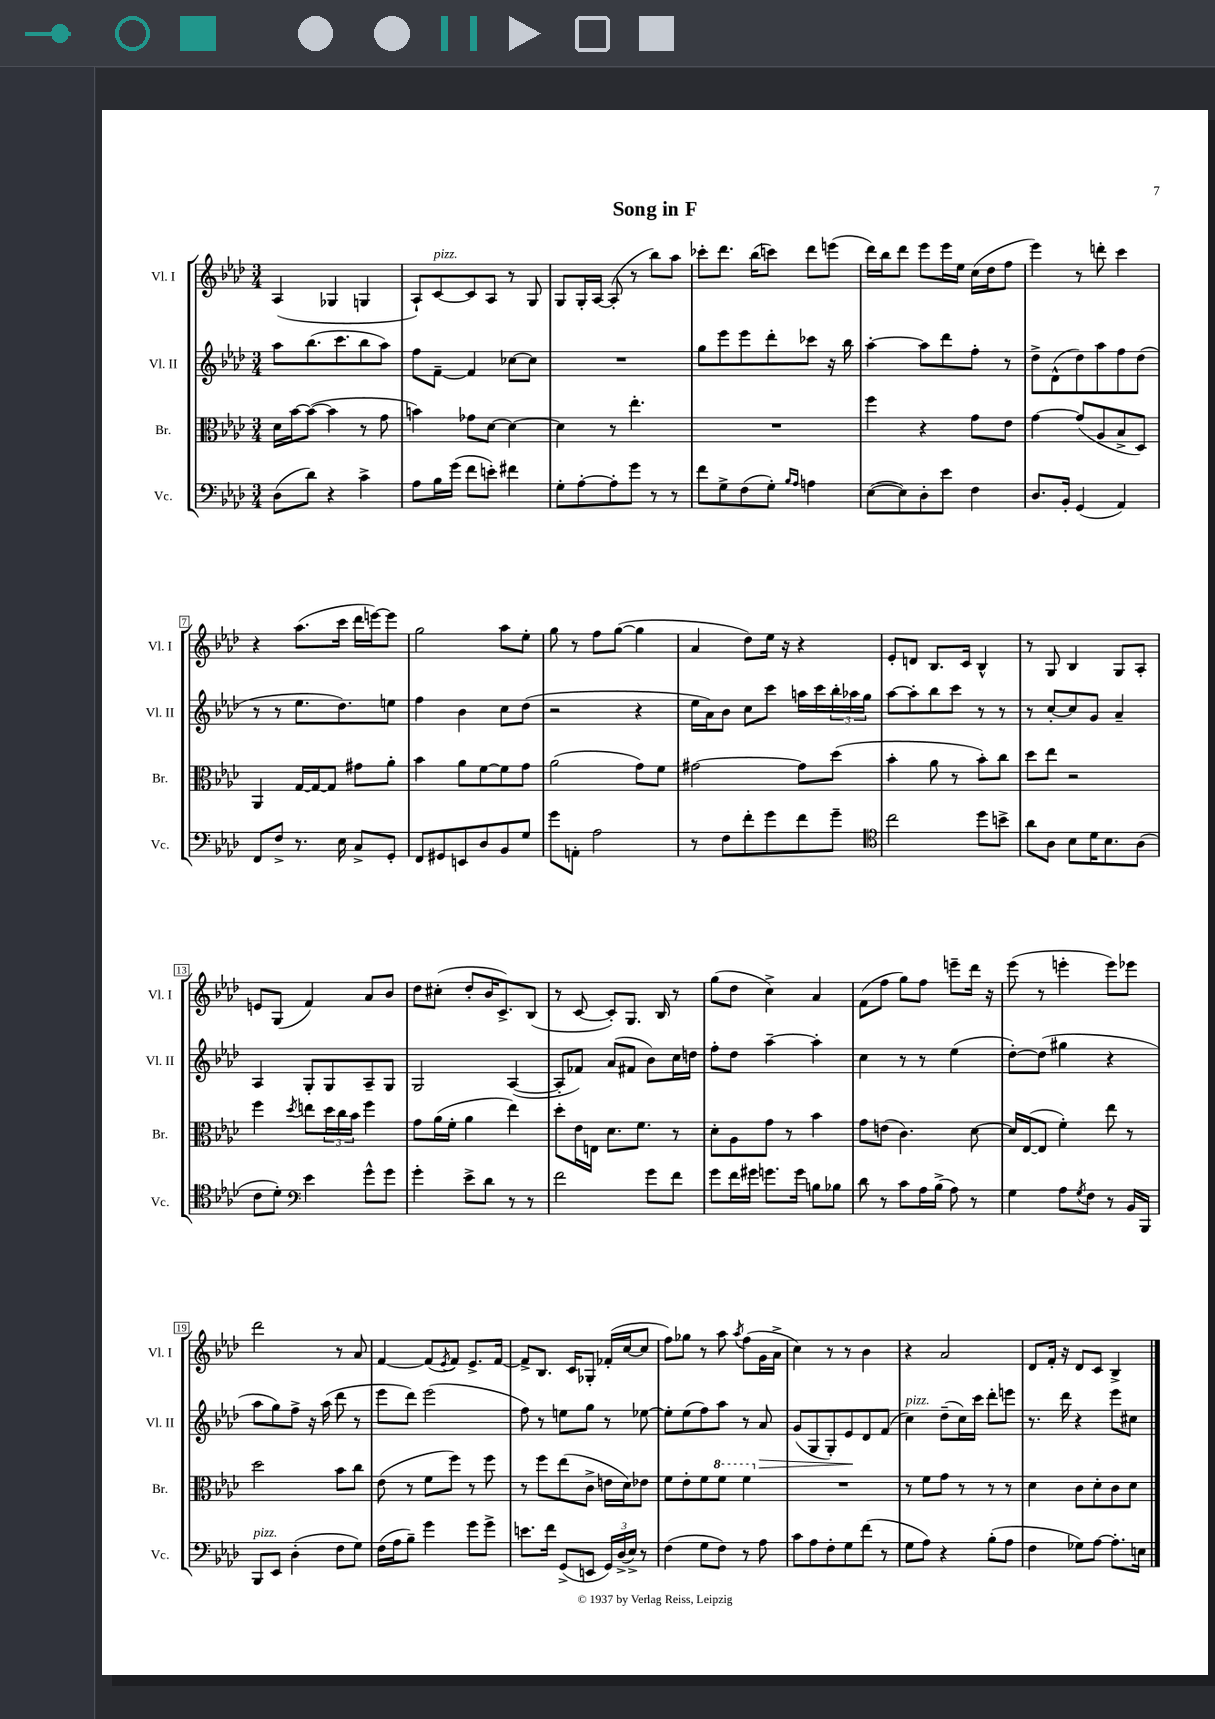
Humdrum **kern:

**kern	**kern	**kern	**dynam	**kern
*part4	*part3	*part2	*part2	*part1
*staff4	*staff3	*staff2	*staff2	*staff1
*I"Vc.	*I"Br.	*I"Vl. II	*	*I"Vl. I
*I'Vc.	*I'Br.	*I'Vl. II	*	*I'Vl. I
*clefF4	*clefC3	*clefG2	*	*clefG2
*k[b-e-a-d-]	*k[b-e-a-d-]	*k[b-e-a-d-]	*	*k[b-e-a-d-]
*M3/4	*M3/4	*M3/4	*	*M3/4
=1	=1	=1	=1	=1
(8D-\L	16d-\LL	8aa-\L	.	(4A-/
.	[16b-\J	.	.	.
8d-\J)	(8b-\J_	(8.bb-\	.	.
4r	4b-\]	.	.	4G-X/
.	.	8.ccc\	.	.
4c^\	8r	8bb-\	.	4Gn/
.	8g\	8aa-\J)	.	.
=2	=2	=2	=2	=2
8A-\L	4bn\)	8ff\L	.	8A-`/L)
!	!	!	!	!LO:TX:a:i:t=pizz.
16B-\L	.	[8f~\J	.	[8c/
(16g\JJ	.	.	.	.
8f\L	8g-X\L	4f/]	.	8c/]
8en'\J)	[8d-\J	.	.	8A-/J
4f#X\	4d-\_	[8cc-X\L	.	8r
.	.	8cc-\J]	.	8G/
=3	=3	=3	=3	=3
8G'\L	4d-\]	2.r	.	8G/L
[8A-'\	.	.	.	16G'/L
.	.	.	.	[16A-/JJ
8A-'\]	8r	.	.	(8A-'/]
8g\J	4.ee-'\	.	.	8r
8r	.	.	.	8bb-\L)
8r	.	.	.	8aa-\J
=4	=4	=4	=4	=4
8f\L	2.r	8gg\L	.	8ccc-X'\L
8G^\	.	8eee-\	.	8.ddd-\J
(8F\	.	8eee-\	.	.
.	.	.	.	(16bb-\KL
8G'\J)	.	8ddd-'\	.	8cccn\J)
16qqB-/LL	.	.	.	.
16qqA-/JJ	.	.	.	.
4An\	.	8ccc-X\J	.	8ddd-\L
.	.	16r	.	(8eeen\J
.	.	16bb-\	.	.
=5	=5	=5	=5	=5
([8E-\L	4ff\	[4aa-'\	.	16ddd-\LL)
.	.	.	.	16bb-\J
8E-\])	.	.	.	8ddd-\J
8D-'\	4r	8aa-\L]	.	8eee-\L
8e-\J	.	8ddd-\	.	16eee-\L
.	.	.	.	16ee-\JJ
4F\	8g\L	8ff'\J	.	(16cc\LL
.	.	.	.	16dd-\J
.	8e-\J	8r	.	8ff\J
=6	=6	=6	=6	=6
8.D-/L	[4g\	8dd-^\L	.	4eee-\)
.	.	(8d-^^\	.	.
16BB-'/Jk	.	.	.	.
(4GG/	(8g/L]	8dd-\)	.	8r
.	8A-/	8aa-\	.	8dddn'\
4AA-/)	8B-^/	8ff\	.	4ccc\
.	8D-/J)	(8dd-\J	.	.
!!LO:LB:g=z
=7	=7	=7	=7	=7
8FF/L	4AA-/	8r	.	4r
8F^/J	.	8r	.	.
8.r	[16G/LL	8.ee-\L	.	(8.aa-\L
.	16G/J_	.	.	.
.	8G/J]	.	.	.
16E-\	.	8.dd-\)	.	16ccc\Jk
8C^/L	8g#X\L	.	.	16ddd-\LL
.	.	.	.	[16eeen\J)
8GG'/J	8a-'\J	8een\J	.	8eee\J]
=8	=8	=8	=8	=8
8FF/L	4b-\	4ff\	.	2gg\
8GG#X/	.	.	.	.
8EEn/	8a-\L	4b-\	.	.
8D-/	[8f\	.	.	.
8BB-/	8f\]	8cc\L	.	8aa-\L
8G/J	8g\J	(8dd-\J	.	8ee-'\J
=9	=9	=9	=9	=9
8g\L	(2a-\	2r	.	8gg\
8AAn'\J	.	.	.	8r
2A-\	.	.	.	8ff\L
.	.	.	.	([8gg\J
.	8g\L)	4r	.	4gg\]
.	8f\J	.	.	.
=10	=10	=10	=10	=10
8r	[2g#X\	16ee-\LL	.	4a-/
.	.	16a-\J)	.	.
8F\L	.	8b-\J	.	.
8f'\	.	8cc\L	.	8dd-\L)
8g\	.	8ccc\J	.	16ee-\Jk
.	.	.	.	16r
8f\	8g#\L]	16aan\LL	.	4r
.	.	16ccc\	.	.
8g~\J	(8dd-\J	24bb-'\	.	.
.	.	24aa-X\	.	.
.	.	24gg\JJ	.	.
=11	=11	=11	=11	=11
*clefC4	*	*	*	*
2cc\	4b-'\	[8aa-\L	.	8e-'/L
.	.	8aa-'\]	.	8dn/J
.	8a-\	8bb-\	.	8.B-/L
.	8r	8ccc\J	.	.
.	.	.	.	16c/Jk
8dd-\L	8b-'\L)	8r	.	4B-^^/
8bn^\J	8cc\J	8r	.	.
=12	=12	=12	=12	=12
8a-\L	8dd-\L	8r	.	8r
8A-\J	8ee-\J	[8cc'/L	.	8G/
8B-\L	2r	8cc/]	.	4B-/
16d-\K	.	8g/J	.	.
8.B-\	.	.	.	.
.	.	4a-~/	.	8G/L
(8A-\J	.	.	.	8A-'/J
!!LO:LB:g=z
=13	=13	=13	=13	=13
8c\L	4ff\	4A-/	.	8en/L
8d-'\J)	.	.	.	(8G/J
*clefF4	*	*	*	*
.	8qdd-/	.	.	.
4e-\	8een\L	8G'/L	.	4f/)
.	24dd-\L	8G/	.	.
.	24cc\	.	.	.
.	24b-\JJ	.	.	.
8g^^\L	4ff\	8A-~/	.	8a-/L
8g\J	.	8G/J	.	8b-/J
=14	=14	=14	=14	=14
4g'\	8g\L	2G/	.	8dd-\L
.	(16a-\L	.	.	(8cc#X'\J
.	16f'\JJ	.	.	.
8e-^\L	4a-\	.	.	8dd-'/L
8d-\J	.	.	.	16b-/K
.	.	.	.	8.c^/)
8r	4ee-\)	([4A-/	.	.
8r	.	.	.	(8B-/J
=15	=15	=15	=15	=15
2f\	8dd-'\L	8A-'/L]	.	8r
.	16e-\L	8f-X/J)	.	[8c/
.	16En\JJ	.	.	.
.	8.d-\L	(8a-/L	.	8c'/L])
.	.	8f#X/J	.	8.G/J
.	8.f\J	.	.	.
8g\L	.	8b-\L)	.	.
.	.	.	.	16B-/
8f\J	8r	16cc\L	.	8r
.	.	16ddn\JJ	.	.
=16	=16	=16	=16	=16
8g\L	8d-'\L	8ff'\L	.	(8gg\L
16f\L	8A-\	8dd-\J	.	8dd-\J
16g#X\JJ	.	.	.	.
8.gn\L	8g\J	[4aa-~\	.	4cc^\)
.	8r	.	.	.
16g\Jk	.	.	.	.
8Bn\L	4b-\	4aa-'\]	.	4a-/
8B-X\J	.	.	.	.
=17	=17	=17	=17	=17
8d-\	8g\L	4cc\	.	(8f\L
8r	(8en\J	.	.	8ff\J
8c\L	4.c\)	8r	.	8gg\L)
16A-\L	.	8r	.	8ff\J
(16B-^\JJ	.	.	.	.
8A-\)	.	(4ee-\	.	8eeen~\L
8r	[8d-\	.	.	16ddd-\Jk
.	.	.	.	16r
=18	=18	=18	=18	=18
4G\	16d-/LL]	[8dd-'\L)	.	(8eee-\
.	([16E-/J	.	.	.
.	8E-/J]	(8dd-\J]	.	8r
8A-\L	4f'\)	4gg#X\	.	4eeen'\
8qG/	.	.	.	.
8F\J	.	.	.	.
8r	8ee-\	4r	.	8eee\L)
16BB-/LL	8r	.	.	8eee-X\J
16BBB-/JJ	.	.	.	.
!!LO:LB:g=z
=19	=19	=19	=19	=19
!LO:TX:a:i:t=pizz.	!	!	!	!
8BBB-/L	2dd-\	8aa-\L	.	2ddd-\
8EE-/J	.	8gg\)	.	.
(4D-'\	.	8ff^\J	.	.
.	.	16r	.	.
.	.	(16aa-\	.	.
8F\L	8b-\L	8ddd-\	.	8r
8G\J)	8cc\J	8r	.	8a-/
=20	=20	=20	=20	=20
(16F\LL	(8e-\	8eee-\L	.	[4f/
16A-\J	.	.	.	.
8B-~\J)	8r	8ddd-\J)	.	.
4g\	8f\L	(2eee-\	.	(8f/L]
.	.	.	.	8qe-/
.	8ff\J)	.	.	8f/J)
8g\L	8r	.	.	8.e-^/L
8g^\J	8ff\	.	.	.
.	.	.	.	[16f/Jk
=21	=21	=21	=21	=21
8.en\L	8r	8ff\)	.	8f^/L]
.	8ff\L	8r	.	8.B-/J
16f\Jk	.	.	.	.
(8GG^/L	(8ee-\	8een\L	.	.
.	.	.	.	16c/KL
8EEn/J	8c^\J	8gg\J	.	8G-X'/J
24GG/LL)	16en\LL	8r	.	(16f-X'/LL
(24D-^/	.	.	.	.
.	16d-\J)	.	.	[16cc/J
24E-^/JJ)	.	.	.	.
8r	8e-X\J	[8ee-X\	.	8cc/J]
=22	=22	=22	=22	=22
(4F\	8f\L	8ee-'\L]	.	8ff\L)
.	8e-'\	(8ee-\	.	8gg-X\J
8G\L	8f\	8ff\)	.	8r
*	*8va	*	*	*
8F\J)	8ff\J	8aa-\J	.	8aa-\
.	.	.	.	8qaa-/
8r	4ff\	8r	.	(8ff\L
!	!	!	!LO:HP:b	!
8A-\	.	8a-/	>	16g\L
.	.	.	.	16a-^\JJ
=23	=23	=23	=23	=23
*	*X8va	*	*	*
8c\L	2.r	(8g/L	.	4cc\)
8A-\	.	8G/	.	.
8F'\	.	8G'/)	.	8r
8G\	.	8e-/	.	8r
(8f\J	.	8d-/	]	4b-\
8r	.	(8f/J	.	.
=24	=24	=24	=24	=24
!	!	!LO:TX:a:i:t=pizz.	!	!
8G\L	8r	4cc\)	.	4r
8A-\J)	8f\L	.	.	.
4r	8g\J	(8dd-~\L	.	2a-/
.	8r	16cc\L)	.	.
.	.	16ccc\JJ	.	.
(8B-'\L	8r	8ddd-'\L	.	.
8A-\J	8r	8eeen\J	.	.
=25	=25	=25	=25	=25
4F\	4d-\	8.r	.	8d-/L
.	.	.	.	16f'/Jk
.	.	16ddd-\	.	16r
8G-X\L)	8c\L	4r	.	8d-/L
[8A-\J	8d-'\	.	.	8c/J
8.A-'\L]	8c\	8eee-\L	.	4B-^/
.	8d-\J	8cc#X\J	.	.
16En\Jk	.	.	.	.
==	==	==	==	==
*-	*-	*-	*-	*-
